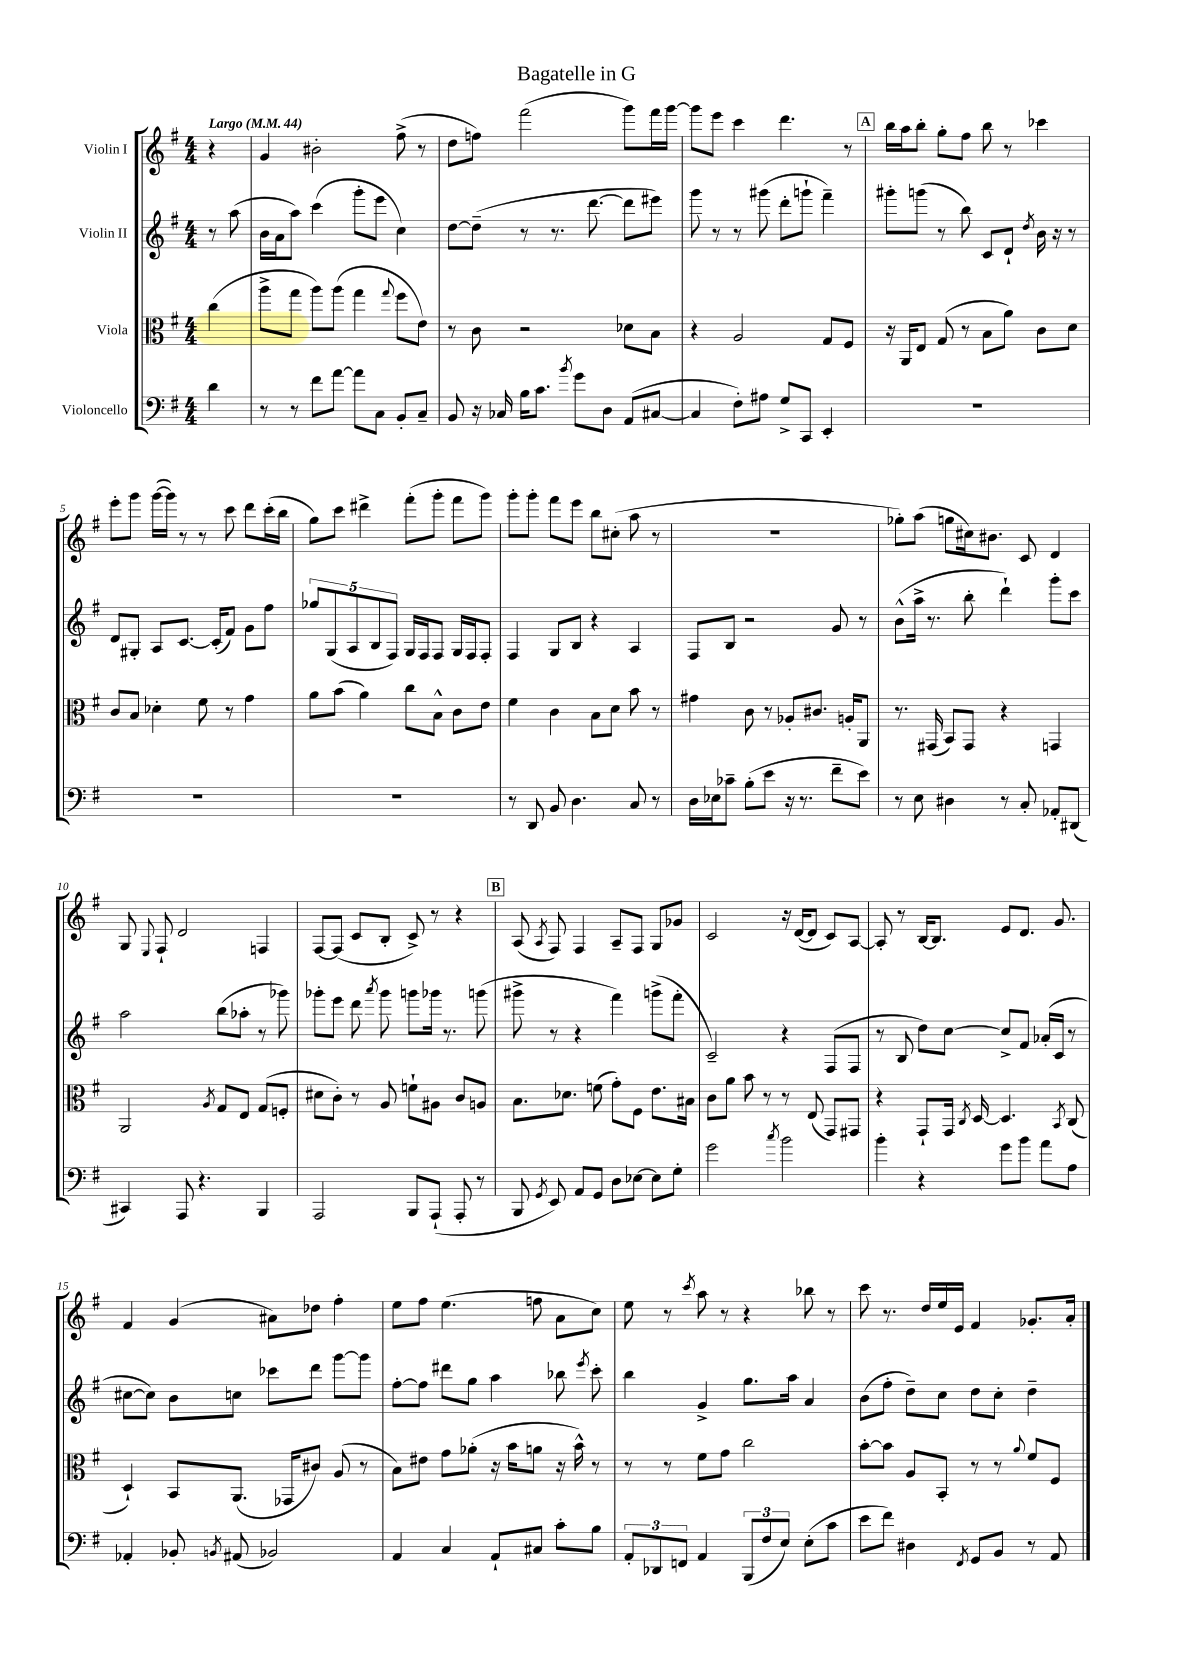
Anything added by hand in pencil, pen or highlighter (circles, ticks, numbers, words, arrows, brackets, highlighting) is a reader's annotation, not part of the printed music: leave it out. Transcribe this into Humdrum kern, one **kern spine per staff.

**kern	**kern	**kern	**kern
*staff4	*staff3	*staff2	*staff1
*clefF4	*clefC3	*clefG2	*clefG2
*k[f#]	*k[f#]	*k[f#]	*k[f#]
*M4/4	*M4/4	*M4/4	*M4/4
*MM44	*MM44	*MM44	*MM44
4d	(4cc	8r	4r
.	.	(8aa	.
=	=	=	=
8r	8aa^	16b	4g
.	.	16a	.
8r	8gg	8aa)	.
8f#	8aa)	(4ccc	2b#'
[8a	(8aa	.	.
8a]	4gg	8ggg'	.
8C	.	8eee	.
.	8qqgg	.	.
8BB'	8ff#	4cc)	(8ff#^
8C~	8e)	.	8r
=	=	=	=
8BB	8r	[8dd	8dd
16r	8c	(8dd~]	8ff)
16C-	.	.	.
16B	2r	8r	(2fff#
8.c	.	.	.
.	.	8.r	.
8qb	.	.	.
8g	.	.	.
.	.	[8.ddd	.
8D	.	.	.
(8AA	8d-	8ddd]	8ggg)
[8C#	8B	8eee#)	16fff#
.	.	.	[16ggg
=	=	=	=
4C#]	4r	8ggg	8ggg]
.	.	8r	8eee
8F#')	2A	8r	4ccc
8A#	.	(8ggg#	.
8G^	.	8ddd'	4.ddd
8CC	.	8ggg`	.
4EE'	8G	4fff#~)	.
.	8F#	.	8r
=	=	=	=
1r	16r	8ggg#'	16bb
.	16AA	.	16aa
.	8E	(8ggg	8bb'
.	(8G	8r	8gg'
.	8r	8bb)	8ff#
.	8B	8c	8bb
.	8a)	8d`	8r
.	.	8qdd	.
.	8c	16b	4ccc-
.	.	16r	.
.	8d	8r	.
=	=	=	=
1r	8c	8d	8eee'
.	8B	8G#'	8ggg
.	4d-'	8A	([16ggg
.	.	.	16ggg])
.	.	[8.c	8r
.	8f#	.	8r
.	.	(16c']	.
.	8r	8f#)	8ccc
.	4g	8g	8ddd
.	.	8ff#	(16ccc'
.	.	.	16bb
=	=	=	=
1r	8a	10gg-	8gg)
.	.	(10G	.
.	(8b	.	8ccc
.	.	10A	.
.	4a)	.	4ddd#^
.	.	10B	.
.	.	10F#)	.
.	8cc	16G	(8fff#'
.	.	16F#	.
.	8B^^	8F#	8ggg'
.	8c	16G	8fff#
.	.	16F#	.
.	8e	8F#'	8ggg)
=	=	=	=
8r	4f#	4F#	8ggg'
8DD	.	.	8ggg'
8BB	4c	8G	8fff#
4.D	.	8B	8eee
.	8B	4r	8bb
.	8d	.	(8cc#'
8C	8b	4A	8aa
8r	8r	.	8r
=	=	=	=
16D	4g#	8F#	1r
16E-	.	.	.
8c-~	.	8B	.
(8B'	8c	2r	.
8e	8r	.	.
16r	8A-'	.	.
8.r	.	.	.
.	8.c#	.	.
8f#~	.	8g	.
.	16A'	.	.
8e)	8AA	8r	.
=	=	=	=
8r	8.r	(8b^^	8gg-')
8E	.	16aa^	(8aa
.	(16GG#	8.r	.
4D#	8BB)	.	8gg
.	8GG#	8bb'	16cc#)
.	.	.	8.b#
8r	4r	4ddd`)	.
8C'	.	.	8c
8AA-'	4GG	8ggg'	4d
(8DD#	.	8ccc	.
=	=	=	=
4CC#)	2AA	2aa	8G
.	.	.	8qqE
.	.	.	8F#`
8AAA	.	.	2d
4.r	.	.	.
.	8qA	.	.
.	8G	(8bb	.
.	8E	8aa-'	.
4BBB	(8G	8r	4F
.	8F'	8ggg-)	.
=	=	=	=
2AAA	8d#	8ggg-'	[8F#
.	8c')	8eee	(8F#]
.	8r	8ddd	8c
.	.	8qaaa	.
.	8A	8ggg-	8B'
8BBB	8f`	8ggg	8c^)
(8AAA`	8A#	16ggg-	8r
.	.	8.r	.
8AAA'	8c	.	4r
8r	8A	(8ggg	.
=	=	=	=
8BBB	8.B	8ggg#^	(8A
8qGG	.	.	8qA
8EE)	.	8r	8F#)
.	8.d-	.	.
8AA	.	4r	4F#
8GG	(8f	.	.
8D	8g')	4fff#)	8A~
[8E-	8F#	.	8F#
8E-]	8.e	(8ggg^	8G
8G'	.	8fff#'	8g-
.	16B#	.	.
=	=	=	=
2g	8c	2c~)	2c
.	8a	.	.
.	8b	.	.
.	8r	.	.
8qcc	.	.	.
2b	8r	4r	16r
.	.	.	([16d
.	(8E	.	8d]
.	8GG)	(8F#	8c)
.	8GG#	8F#	[8A
=	=	=	=
4b'	4r	8r	8A']
.	.	8B	8r
4r	8GG`	8dd)	[16B
.	.	.	8.B]
.	16GG	[8cc	.
.	8qC	.	.
.	[16D	.	.
8g	4.D]	8cc^]	8e
8b	.	8f#	8.d
8a	.	(16a-'	.
.	.	16c	8.g
.	8qBB	.	.
8A	(8C	8r	.
=	=	=	=
4AA-'	4D`)	[8cc#	4f#
.	.	8cc#])	.
8BB-'	8BB	8b	(4g
8qBB	.	.	.
(8AA#	(8.AA	8cc	.
2BB-)	.	8ccc-	8a#)
.	16GG-	.	.
.	8c#)	8ddd	8dd-
.	(8A	[8ggg	4ff#'
.	8r	8ggg]	.
=	=	=	=
4AA	8B)	[8ff#'	8ee
.	8e#	8ff#]	8ff#
4C	8g	8ddd#	(4.ee
.	(8a-'	8gg	.
8AA`	16r	4aa	.
.	16b	.	.
8C#	8a	.	8ff
8c'	16r	8bb-	8a
.	16b^^)	.	.
.	.	8qeee	.
8B	8r	8ccc'	8cc)
=	=	=	=
12AA'	8r	4bb	8ee
12DD-	.	.	.
.	8r	.	8r
12FF	.	.	.
.	.	.	8qccc
4AA	8f#	4g^	8aa
.	8g	.	8r
(12BBB	2cc	8.gg	4r
12F#	.	.	.
12E)	.	.	.
.	.	16aa	.
(8E'	.	4a	8bb-
8c	.	.	8r
=	=	=	=
8e	[8b'	(8b	8ccc
8f#)	8b]	8ff#'	8.r
4D#	8A	8dd~)	.
.	.	.	16dd
.	8BB'	8cc	16ee
.	.	.	16e
8qFF#	.	.	.
8GG	8r	8dd	4f#
8BB	8r	8cc'	.
.	8qqa	.	.
8r	8f#	4dd~	8.g-'
8AA	8F#	.	.
.	.	.	16a'
==	==	==	==
*-	*-	*-	*-
